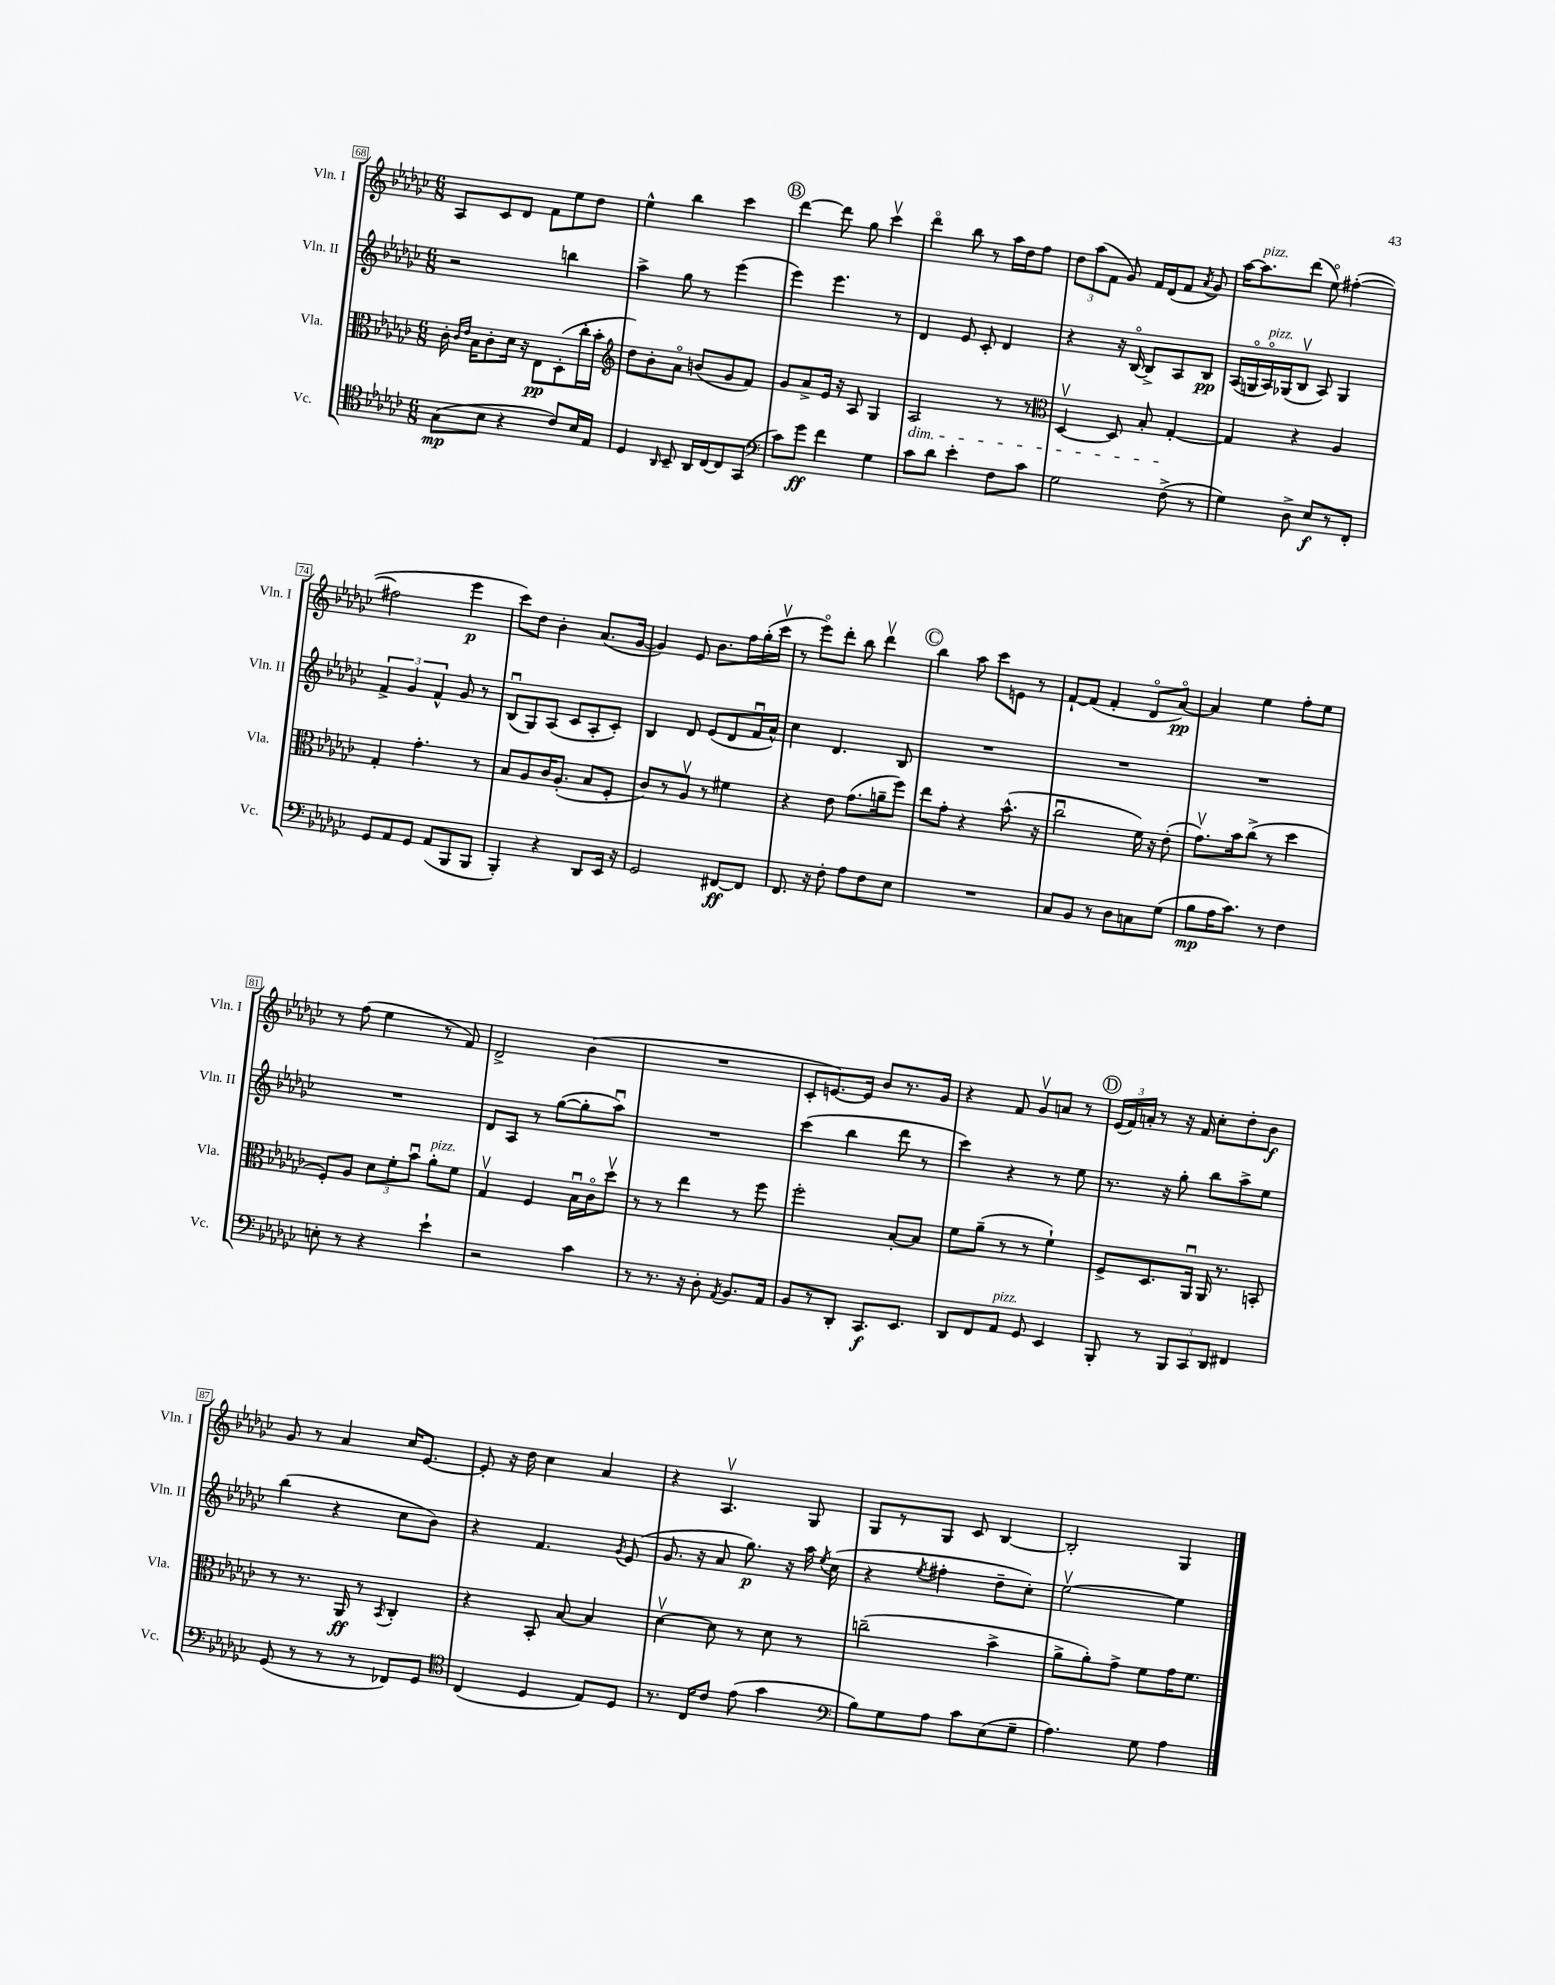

**kern	**kern	**kern	**kern
*staff4	*staff3	*staff2	*staff1
*clefC4	*clefC3	*clefG2	*clefG2
*k[b-e-a-d-g-c-]	*k[b-e-a-d-g-c-]	*k[b-e-a-d-g-c-]	*k[b-e-a-d-g-c-]
*M6/8	*M6/8	*M6/8	*M6/8
(8G-	16c-'	2r	8A-
.	16qqc-	.	.
.	16qqe-	.	.
.	16B-	.	.
8B-	8c-'	.	8c-
4r	16d-	.	8d-
.	16r	.	.
.	8E-	.	8f
8c-)	(8D-'	4bb	8ee-
16B-	16cc-'	.	8dd-
16E-	16b-'	.	.
=	=	=	=
*	*clefG2	*	*
4D-	8dd-)	4aa-^	4ee-^^
.	8b-'	.	.
16qqAA-	.	.	.
8BB-~	8a-o	8gg-	4bb-
16AA-	(8b	8r	.
[16C-	.	.	.
8C-]	8g-	(4eee-	4ccc-
(8GG-	8f)	.	.
=	=	=	=
*clefF4	*	*	*
8c-)	8g-	4eee-)	[4ddd-
8g-	8a-^	.	.
4f	16e-	4.eee-	8ddd-]
.	16r	.	.
.	8A-	.	8gg-
4G-	4G-	.	4ccc-v
.	.	8r	.
=	=	=	=
8c-	2A-	4d-	4ddd-o
8d-	.	.	.
4e-'	.	8e-	8bb-
.	.	8c-'	8r
8F	8r	4d-	16aa-
.	.	.	16dd-
8c-	8r	.	8ff
=	=	=	=
*	*clefC3	*	*
2G-	[4D-v	4r	12dd-
.	.	.	(12aa-
.	.	.	12f
.	8D-]	16r	8g-)
.	.	[16B-o	.
.	8B-'	8B-^]	16f
.	.	.	(16d-
(8F^	[4G-'	8A-	8f
.	.	.	8qa-
8r	.	8B-	8g-)
=	=	=	=
4G-)	4G-]	(16A-	[16aa-
.	.	16Go	8.aa-]
.	.	16A-o)	.
.	.	(16G-	.
8D-^	4r	8B-v	(8ddd-
8E-	.	8A-)	8ee-o)
8r	4A-	4G-	([4ff#'
8FF'	.	.	.
=	=	=	=
8GG-	4G-'	6f^	2ff#]
8AA-	.	.	.
.	.	6g-	.
8GG-	4.g-'	.	.
.	.	6f^^	.
(8AA-	.	.	.
8BBB-	.	8g-	4eee-
8BBB-	8r	8r	.
=	=	=	=
4BBB-')	8B-	(8B-u	8ccc-)
.	8A-	8G-)	8dd-
4r	16c-	(8A-	4b-'
.	(8.A-'	.	.
.	.	8c-	.
8DD-	8B-	8A-'	(8.a-
16EE-	8F'	8c-')	.
16r	.	.	[16g-
=	=	=	=
2GG-	8c-)	4B-	4g-])
.	8r	.	.
.	8A-v	8d-	8e-
.	8r	(8e-	8.b-
[8FF#	4f#	8d-	.
.	.	.	16ff
8FF#]	.	16fu	(16gg-'
.	.	16a-^^)	16ccc-v
=	=	=	=
8.FF	4r	4cc-	8r
.	.	.	8eee-o)
16r	.	.	.
8F'	8e-	4.d-	8ddd-'
8A-	(8.g-	.	8bb-
8F	.	.	4ddd-v
.	16a~	.	.
8E-	8ff)	8B-	.
=	=	=	=
2.r	8ee-	2.r	4bb-
.	8g-'	.	.
.	4r	.	8aa-
.	.	.	8ccc-
.	(8.b-^^	.	8e
.	.	.	8r
.	16r	.	.
=	=	=	=
8C-	2cc-u	2.r	[8f`
8BB-	.	.	(8f]
8r	.	.	4f'
8D-	.	.	.
8C	16f)	.	8d-o
.	16r	.	.
(8G-	(8e-'	.	[8a-o)
=	=	=	=
8B-	8.g-v)	2.r	4a-]
16A-	.	.	.
8.c-)	16b-	.	.
.	(8cc-^	.	4ee-
8r	8r	.	.
4F	4dd-	.	8ff'
.	.	.	8ee-
=	=	=	=
8E'	8F')	2.r	8r
8r	8A-	.	(8ff
4r	12d-	.	4ee-
.	12f'	.	.
.	12b-u	.	.
4e-`	8a-'	.	8r
.	8f	.	8f)
=	=	=	=
2r	4G-v	8d-	2d-^
.	.	8A-	.
.	4F	8r	.
.	.	([8gg-	.
4c-	16B-u	8gg-']	(4b-
.	16c-o	.	.
.	8dd-v	8aa-u)	.
=	=	=	=
8r	8r	2.r	2.r
8.r	8r	.	.
.	4ee-	.	.
16r	.	.	.
8D-'	.	.	.
8qAA-	.	.	.
8.BB-	8r	.	.
.	8ff	.	.
16AA-	.	.	.
=	=	=	=
8BB-	2ff'	(4ccc-	8c-'
8r	.	.	[8.e)
8DD-'	.	4bb-	.
.	.	.	16e]
8.CC-	.	.	8b-
.	[8B-'	8ddd-	8.r
8.EE-	.	.	.
.	8B-]	8r	.
.	.	.	16g-
=	=	=	=
8DD-	8f	4ccc-)	4r
8FF	(8a-~	.	.
8AA-	8r	4r	8f
8GG-	8r	.	8g-v
4EE-	4f`)	8r	8a
.	.	8ee-	8r
=	=	=	=
8BBB-'	8F^	8.r	(24e-
.	.	.	24f)
.	.	.	24a'
8r	8.D-	.	8r
.	.	16r	.
12BBB-	.	8gg-'	16r
.	16AA-u	.	16f
12CC-	.	.	.
.	16AA-	8bb-	8cc-'
12DD-	.	.	.
.	8.r	.	.
4FF#	.	8aa-^	8dd-'
.	8BB'	8ee-	8b-
=	=	=	=
(8GG-	8r	(4bb-	8g-
8r	8.r	.	8r
8r	.	4r	4a-
.	16AA-	.	.
8r	8r	.	.
.	8qBB-	.	.
8FF-)	4C-'	8cc-	16cc-
.	.	.	[8.e-
8GG-	.	8b-)	.
=	=	=	=
*clefC4	*	*	*
(4C-	4r	4r	8e-']
.	.	.	16r
.	.	.	16dd-
4D-	8BB-'	4.f	4cc-
.	[8B-	.	.
8E-)	4B-]	.	4a-
.	.	8qg-	.
8D-	.	(8e-	.
=	=	=	=
8.r	[4d-v	8.g-	4r
16C-	.	16r	.
8c-	8d-]	8a-	4.A-v
(8e-	8r	8.gg-)	.
4g-	8d-	.	.
.	.	16r	.
.	8r	16aa-	8G-
.	.	8qee-	.
.	.	(16cc-	.
=	=	=	=
*clefF4	*	*	*
8B-)	(2cc~	4r	8G-
8G-	.	.	8r
.	.	8qee-	.
8A-	.	4ff#'	8G-
8c-	.	.	8c-
(8E-	4b-^	8dd-~	[4B-
8G-~	.	8cc-')	.
=	=	=	=
4.A-)	8a-^	[2ee-v	2B-']
.	8a-')	.	.
.	8g-^	.	.
8G-	8f	.	.
4A-	16g-	4ee-]	4G-
.	8.f	.	.
==	==	==	==
*-	*-	*-	*-
